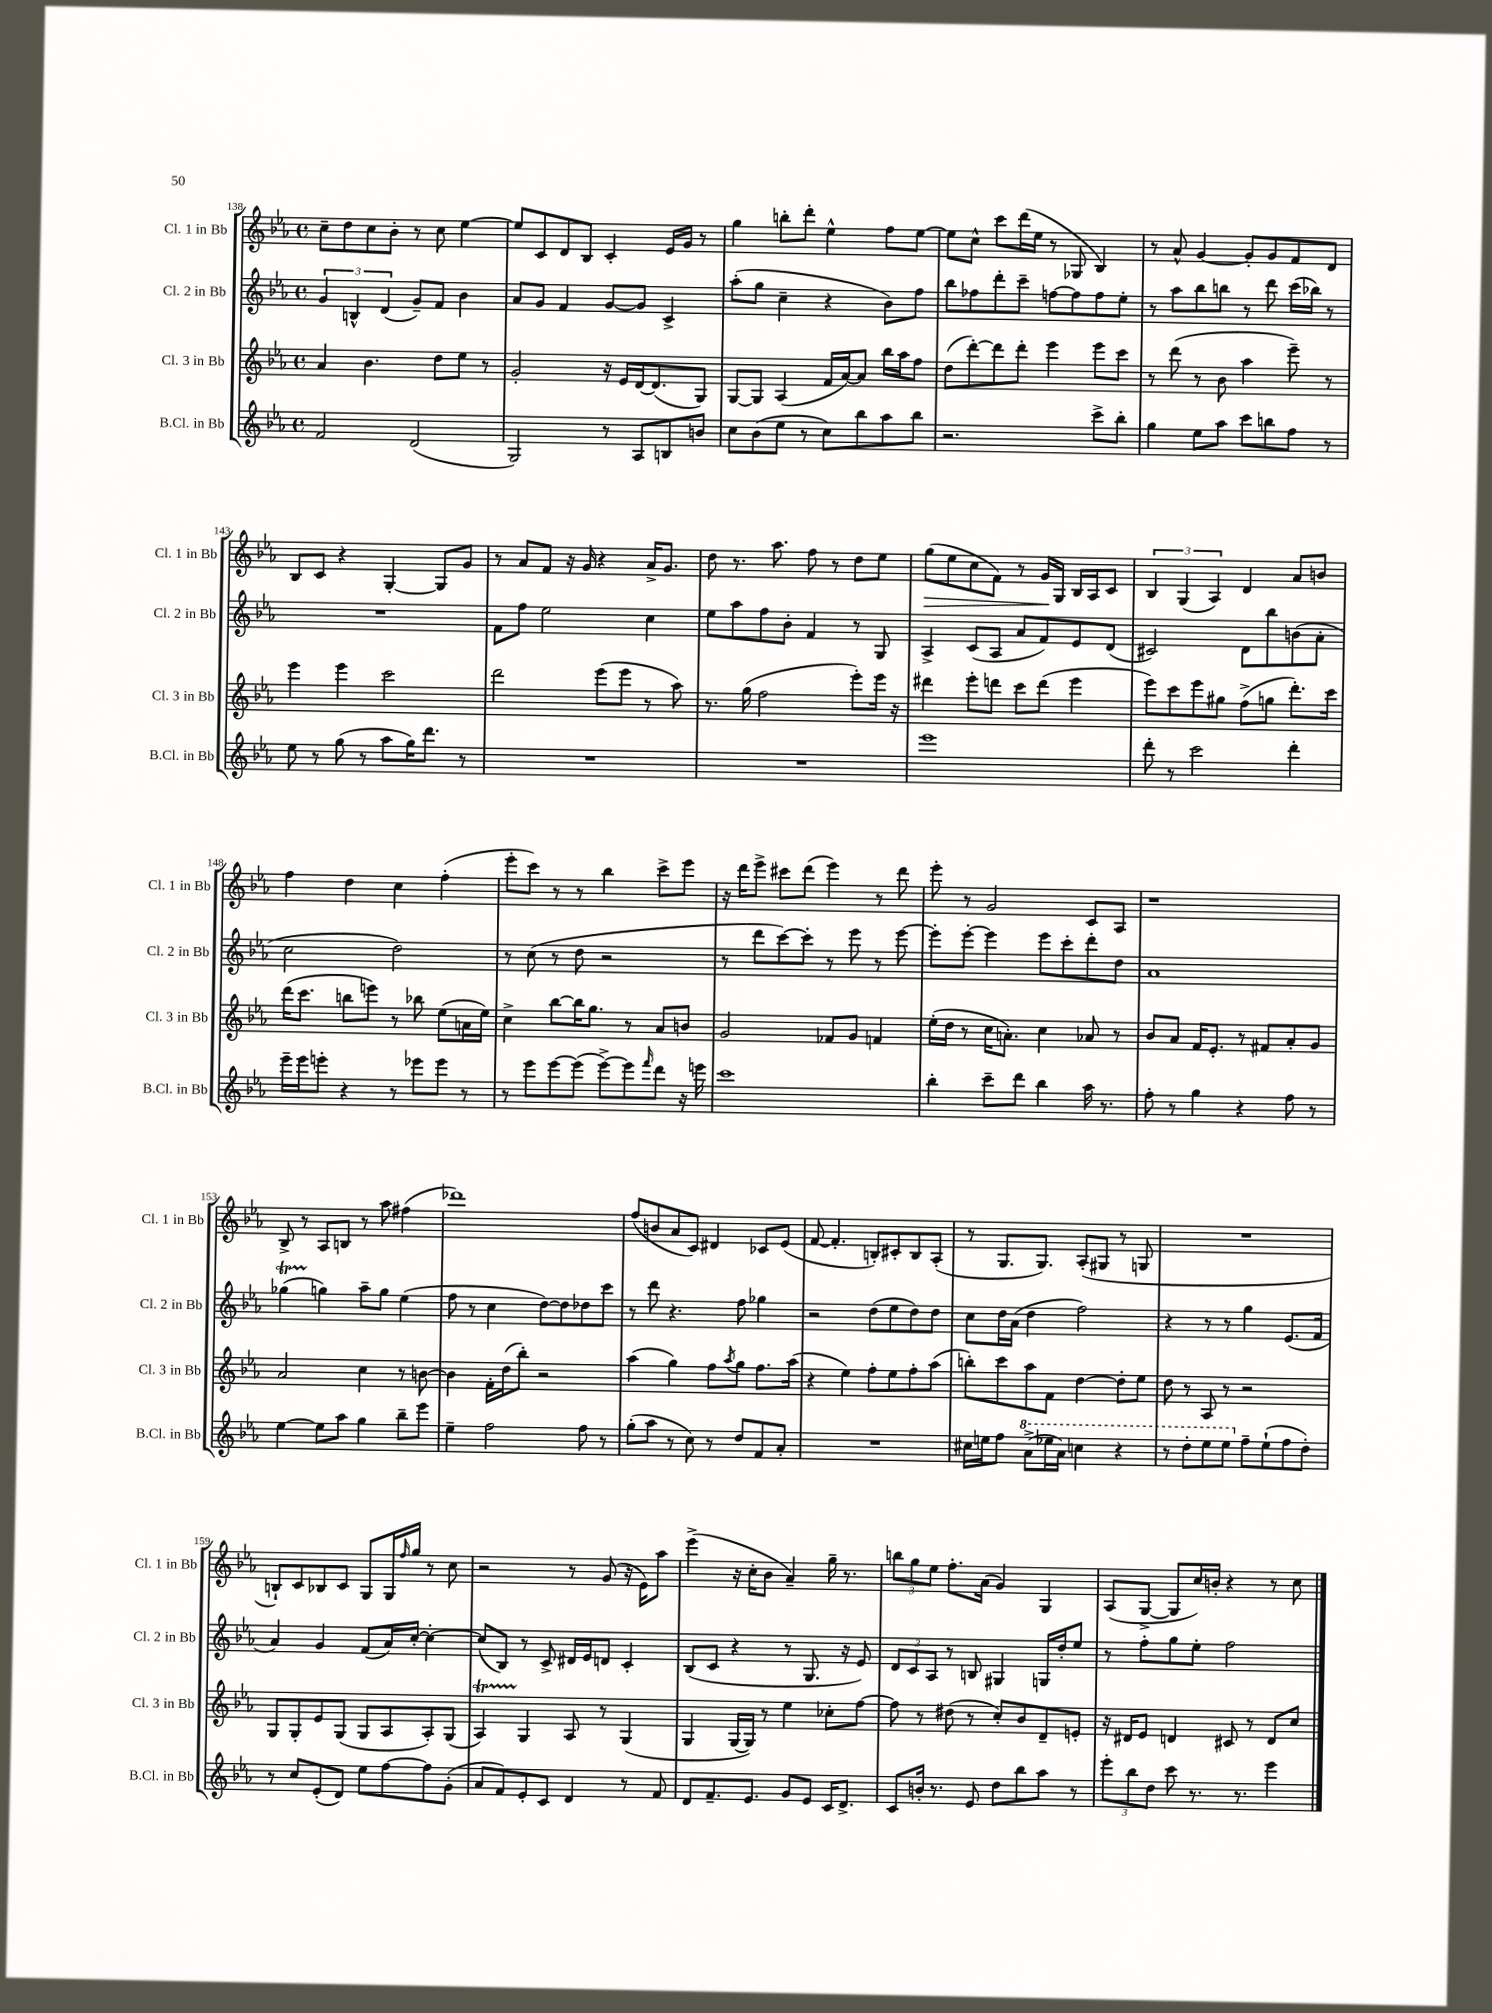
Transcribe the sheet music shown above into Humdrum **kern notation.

**kern	**kern	**kern	**kern
*staff4	*staff3	*staff2	*staff1
*clefG2	*clefG2	*clefG2	*clefG2
*k[b-e-a-]	*k[b-e-a-]	*k[b-e-a-]	*k[b-e-a-]
*M4/4	*M4/4	*M4/4	*M4/4
*met(c)	*met(c)	*met(c)	*met(c)
2f	4a-	6g	8cc~
.	.	.	8dd
.	.	6B^^	.
.	4.b-	.	8cc
.	.	(6d	.
.	.	.	8b-'
(2d	.	8g~)	8r
.	8dd	8f	8cc
.	8ee-	4b-	[4ee-
.	8r	.	.
=	=	=	=
2G)	2g'	8a-	8ee-]
.	.	8g	8c
.	.	4f	8d
.	.	.	8B-
8r	16r	[8g	4c'
.	16e-	.	.
8A-	[16d	8g]	.
.	(8.d]	.	.
8B	.	4c^	16e-
.	.	.	16g
8b	8G)	.	8r
=	=	=	=
8cc	[8G	(8aa-'	4gg
(8b-	8G]	8gg	.
8ee-	(4A-	4cc~	8bb'
8r	.	.	8ddd'
8cc)	16f	4r	4ee-^^
.	[16a-)	.	.
8bb-	8a-]	.	.
8aa-	16bb-	8b-)	8ff
.	16aa-	.	.
8bb-	8ff	8ff	[8ee-
=	=	=	=
2.r	(8dd	8bb-	8ee-]
.	[8ddd')	8ff-	8cc^^
.	8ddd]	8ddd'	8ccc
.	8ddd'	8ccc~	(16ddd
.	.	.	16ee-
.	4eee-	[8ff	8r
.	.	8ff]	8G-
8ccc^	8eee-	8ff	4B-)
8bb-'	8ccc	8ee-'	.
=	=	=	=
4gg	8r	8r	8r
.	(8ddd	8aa-	8a-^^
8ee-	8r	8bb-	[4g
8aa-	8b-	8bb	.
8ccc	4aa-	8r	8g']
8bb	.	8ddd	8g
8ff	8eee-~)	(16ccc	8f
.	.	16bb-)	.
8r	8r	8r	8d
=	=	=	=
8ee-	4eee-	1r	8B-
8r	.	.	8c
(8gg	4eee-	.	4r
8r	.	.	.
8aa-	2ccc	.	[4G'
16gg)	.	.	.
8.ddd	.	.	.
.	.	.	8G]
8r	.	.	8g
=	=	=	=
1r	2ddd	8f	8r
.	.	8ff	8a-
.	.	2ee-	8f
.	.	.	16r
.	.	.	16g
.	(8eee-	.	4r
.	8eee-	.	.
.	8r	4cc	16a-^
.	.	.	8.g
.	8aa-)	.	.
=	=	=	=
1r	8.r	8ee-	8dd
.	.	8aa-	8.r
.	(16gg	.	.
.	2ff	8ff	.
.	.	.	8.aa-
.	.	8b-'	.
.	.	4f	8ff
.	.	.	8r
.	8eee-')	8r	8dd
.	16eee-	8G	8ee-
.	16r	.	.
=	=	=	=
1eee-	4ddd#	4A-^	(8gg
.	.	.	8ee-
.	8eee-'	(8c	8cc
.	8ddd	8A-	8f)
.	8ccc	8a-	8r
.	(8ddd	8f)	16g
.	.	.	16G
.	4eee-	8e-	16B-
.	.	.	16A-
.	.	(8d	8c
=	=	=	=
8ddd'	8eee-)	2c#)	6B-
8r	8ccc	.	.
.	.	.	(6G
2ccc	8eee-	.	.
.	.	.	6A-)
.	8gg#	.	.
.	(8ff^	8d	4d
.	8gg	8bb-	.
4ddd'	8.ddd')	(8b	8a-
.	.	8a-'	8b
.	16ccc	.	.
=	=	=	=
16eee-~	(16ddd	2cc	4ff
16eee-	8.ccc	.	.
8eee'	.	.	.
4r	8bb	.	4dd
.	8eee)	.	.
8r	8r	2dd)	4cc
8eee-	8bb-	.	.
8eee-	(8ee-	.	(4ff'
8r	16a	.	.
.	16ee-)	.	.
=	=	=	=
8r	4cc^	8r	8eee-'
8eee-	.	(8cc	8ccc)
[8eee-	[8bb-	8r	8r
(8eee-]	16bb-]	8dd	8r
.	8.gg	.	.
[8eee-^)	.	2r	4bb-
8eee-]	8r	.	.
16qqfff	.	.	.
8ddd	8a-	.	8ccc^
16r	8b	.	8eee-
16eee	.	.	.
=	=	=	=
1ccc	2g	8r	16r
.	.	.	16ddd
.	.	8ddd	8eee-^
.	.	[8ccc)	8ccc#
.	.	8ccc']	(8ddd
.	8f-	8r	4eee-)
.	8g	8eee-	.
.	4f	8r	8r
.	.	[8eee-	8ddd
=	=	=	=
4bb-'	(16ee-'	8eee-']	8eee-'
.	16dd	.	.
.	8r	[8eee-'	8r
8ccc~	16cc	4eee-]	2g
.	8.a')	.	.
8ddd	.	.	.
4bb-	4cc	8eee-	.
.	.	8ccc'	.
16aa-	8a-	8ddd'	8c
8.r	.	.	.
.	8r	8dd	8A-
=	=	=	=
8ff'	8b-	1a-	1r
8r	8a-	.	.
4gg	16f	.	.
.	8.e-'	.	.
4r	8r	.	.
.	8f#	.	.
8ff	8a-'	.	.
8r	8g	.	.
=	=	=	=
[4ee-	2a-	(4gg-	8B-^
.	.	.	8r
8ee-]	.	4gg)	8A-
8aa-	.	.	8B
4gg	4cc	8aa-~	8r
.	.	8gg	8aa-
8bb-~	8r	(4ee-	(4ff#
8eee-	[8b	.	.
=	=	=	=
4ee-~	4b]	8ff	1ddd-)
.	.	8r	.
2ff	16f'	4cc	.
.	(16dd	.	.
.	8bb-')	.	.
.	2r	[8dd)	.
.	.	8dd]	.
8ff	.	8dd-	.
8r	.	8ccc	.
=	=	=	=
(8gg'	(4aa-	8r	(8ff
8aa-	.	8ddd	8b
8r	4gg)	4.r	8a-
8cc)	.	.	8c)
8r	8ff	.	4d#
.	8qaa-	.	.
8dd	8gg	8ff	.
8f	8.ff	4gg-	8c-
8a-'	.	.	(8e-
.	(16aa-	.	.
=	=	=	=
1r	4r	2r	[8f
.	.	.	4.f']
.	4ee-)	.	.
.	8ff'	(8dd	8B')
.	8ee-	8ee-	8c#'
.	8ff'	8dd)	8B
.	(8aa-	8dd	(8A-'
=	=	=	=
16cc#	8bb')	8cc	8r
16ee	.	.	.
8ff	8ccc	16dd	8.G
.	.	(16a-	.
(8aa-^	8aa-	4dd	.
.	.	.	8.G)
16eee-	8f	.	.
16aa-)	.	.	.
4ccc	[4dd	2ff)	(8A-'
.	.	.	8G#
4r	8dd']	.	8r
.	8ee-	.	8G
=	=	=	=
8r	8dd	4r	1r
8ddd'	8r	.	.
8eee-	8A-	8r	.
8eee-	8r	8r	.
8ff~	2r	4gg	.
(8ee-`	.	.	.
8ff	.	(8.e-	.
8dd')	.	.	.
.	.	16f	.
=	=	=	=
8r	8G	4a-)	8B`)
8cc	8G'	.	8c
(8e-'	8e-	4g	8B-
8d)	(8G	.	8c
8ee-	8G	(8f	8G
[8ff	8A-	16a-)	16G
.	.	.	16qqff
.	.	[16cc'	16gg
8ff]	8A-')	4cc'_	8r
(8g'	(8G	.	8cc
=	=	=	=
8a-	4A-)	(8cc]	2r
8f)	.	8B-)	.
8e-'	4G	8r	.
8c	.	8c^	.
4d	8A-	16d#	8r
.	.	16e-	.
.	8r	8d	(8g
8r	(4G	4c'	16r
.	.	.	16e-)
8f	.	.	8aa-
=	=	=	=
8d	4G	(8B-	(4eee-^
8.f~	.	8c	.
.	[16G	4r	16r
8.e-	16G])	.	16cc'
.	8r	.	8b-
8g	4ee-	8r	4a-~)
8e-	.	8.G	.
16c	8cc-'	.	16gg~
8.d^	.	16r	8.r
.	[8ff	8e-)	.
=	=	=	=
8c	8ff]	12d	12bb
.	.	12c	12gg
16b'	8r	.	.
.	.	12A-	12ee-
8.r	.	.	.
.	(8dd#	8r	8.ff'
8e-	8r	8B	.
.	.	.	(16a-
8dd	8cc')	4G#	4g)
8bb-	8b-	.	.
8aa-	8d~	16G	4G
.	.	16dd'	.
8r	8e'	8ee-	.
=	=	=	=
12eee-'	16r	8r	(8A-
.	16d#	.	.
12bb-	.	.	.
.	8e-	8ff'	[8G^
12dd	.	.	.
8ccc	4d	8gg	8G]
8.r	.	8ee-'	16cc)
.	.	.	16b'
.	8c#	2ff	4r
8.r	.	.	.
.	8r	.	.
4eee-	8d	.	8r
.	8cc	.	8cc
==	==	==	==
*-	*-	*-	*-
